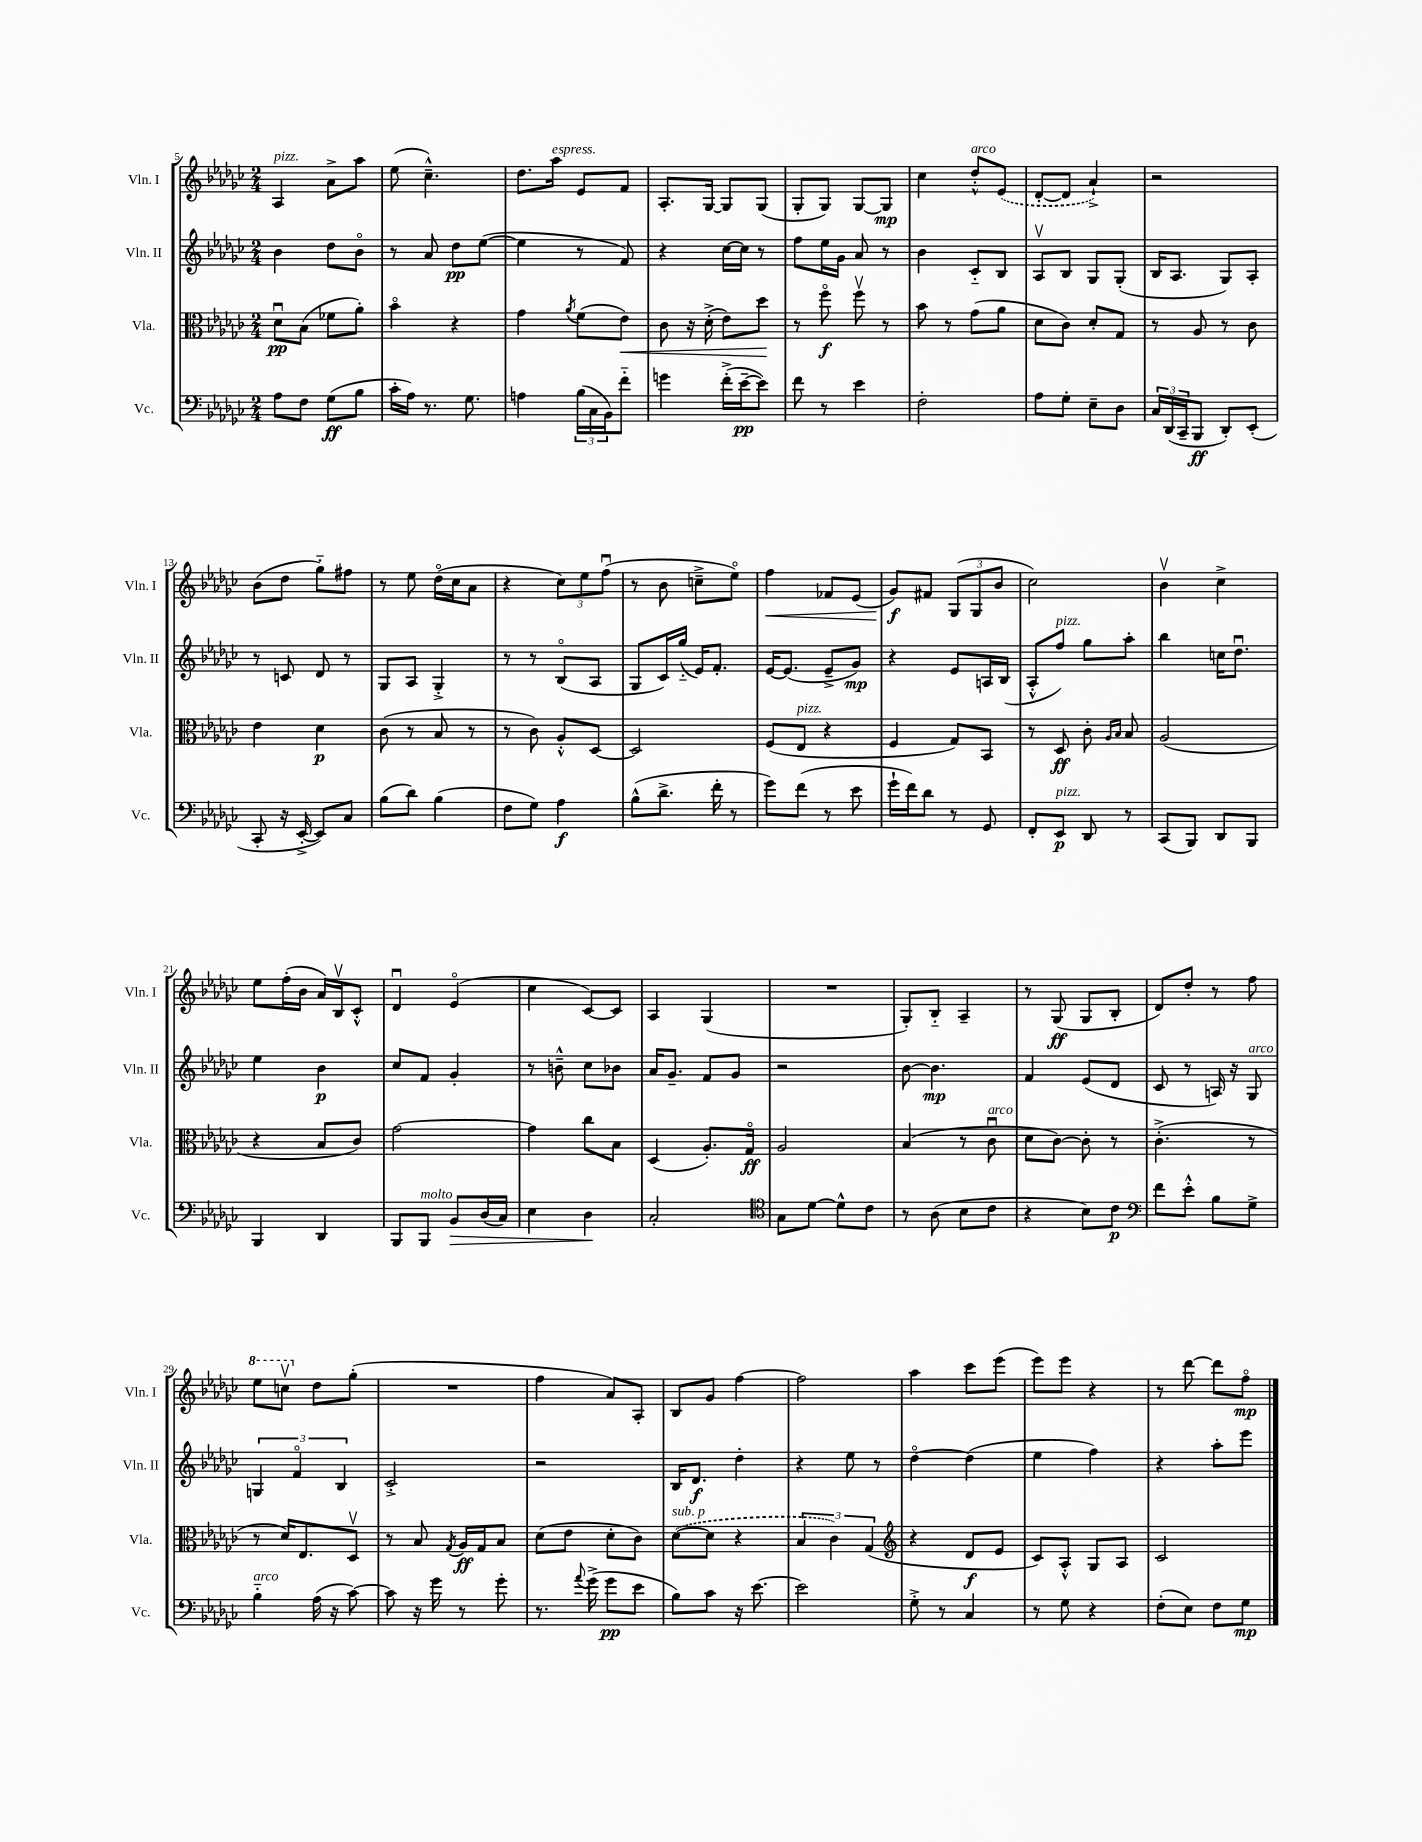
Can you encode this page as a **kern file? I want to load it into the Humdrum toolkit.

**kern	**dynam	**kern	**dynam	**kern	**dynam	**kern	**dynam
*part4	*part4	*part3	*part3	*part2	*part2	*part1	*part1
*staff4	*staff4	*staff3	*staff3	*staff2	*staff2	*staff1	*staff1
*I"Vc.	*	*I"Vla.	*	*I"Vln. II	*	*I"Vln. I	*
*I'Vc.	*	*I'Vla.	*	*I'Vln. II	*	*I'Vln. I	*
*clefF4	*	*clefC3	*	*clefG2	*	*clefG2	*
*k[b-e-a-d-g-c-]	*	*k[b-e-a-d-g-c-]	*	*k[b-e-a-d-g-c-]	*	*k[b-e-a-d-g-c-]	*
*M2/4	*	*M2/4	*	*M2/4	*	*M2/4	*
=5	=5	=5	=5	=5	=5	=5	=5
!	!	!	!	!	!	!LO:TX:a:i:t=pizz.	!
8A-\L	.	8d-u\L	pp	4b-\	.	4A-/	.
8F\J	.	(8B-\J	.	.	.	.	.
(8G-\L	ff	8f-X\L	.	8dd-\L	.	8a-^\L	.
8B-\J	.	8a-'\J)	.	8b-\J	.	8aa-\J	.
=6	=6	=6	=6	=6	=6	=6	=6
16c-'\LL	.	4b-\	.	8r	.	(8ee-\	.
16A-\JJ)	.	.	.	.	.	.	.
8.r	.	.	.	8a-/	.	4.cc-~^^\)	.
.	.	4r	.	8dd-\L	pp	.	.
8.G-\	.	.	.	.	.	.	.
.	.	.	.	([8ee-\J	.	.	.
=7	=7	=7	=7	=7	=7	=7	=7
4An\	.	4g-\	.	4ee-\]	.	8.dd-\L	.
!	!	!	!	!	!	!LO:TX:a:i:t=espress.	!
.	.	.	.	.	.	16aa-\Jk	.
.	.	8qa-/	.	.	.	.	.
(24B-\LL	.	(8f\L	.	8r	.	8e-/L	.
24C-\	.	.	.	.	.	.	.
24BB-\J)	.	.	.	.	.	.	.
!	!	!	!LO:HP:b	!	!	!	!
8f\J	.	8e-\J)	<	8f/)	.	8f/J	.
=8	=8	=8	=8	=8	=8	=8	=8
4gn\	.	8c-\	.	4r	.	8.A-'/L	.
.	.	16r	.	.	.	.	.
.	.	(16d-'^\	.	.	.	[16G-/Jk	.
(16f'^\LL	.	8e-\L)	.	[16cc-\LL	.	8G-/L]	.
[16e-~\J	pp	.	.	16cc-\JJ]	.	.	.
8e-\J])	.	8dd-\J	.	8r	.	(8G-/J	.
.	.	.	[	.	.	.	.
=9	=9	=9	=9	=9	=9	=9	=9
8f\	.	8r	.	8ff\L	.	8G-'/L	.
8r	.	8ff\	f	16ee-\L	.	8G-/J)	.
.	.	.	.	16g-\JJ	.	.	.
4e-\	.	8ffv\	.	8a-/	.	[8G-/L	.
.	.	8r	.	8r	.	8G-/J]	mp
=10	=10	=10	=10	=10	=10	=10	=10
2F'\	.	8b-\	.	4b-\	.	4cc-\	.
.	.	8r	.	.	.	.	.
!	!	!	!	!	!	!LO:TX:a:i:t=arco	!
.	.	(8g-\L	.	8c-/L	.	8dd-'^^/L	.
.	.	8a-\J	.	8B-/J	.	(8e-/J	.
=11	=11	=11	=11	=11	=11	=11	=11
8A-\L	.	8d-\L	.	8A-v/L	.	[8d-'/L	.
8G-'\J	.	8c-\J)	.	8B-/J	.	8d-/J]	.
8E-~\L	.	8d-'/L	.	8G-/L	.	4a-`^/)	.
8D-\J	.	8G-/J	.	(8G-'/J	.	.	.
=12	=12	=12	=12	=12	=12	=12	=12
24C-/LL	.	8r	.	16B-/KL	.	2r	.
(24DD-/	.	.	.	.	.	.	.
.	.	.	.	8.A-/J	.	.	.
24CC-~/J	.	.	.	.	.	.	.
8BBB-/J	ff	8A-/	.	.	.	.	.
8DD-'/L)	.	8r	.	8G-/L)	.	.	.
(8EE-'/J	.	8c-\	.	8A-'/J	.	.	.
!!LO:LB:g=z
=13	=13	=13	=13	=13	=13	=13	=13
8CC-'/	.	4e-\	.	8r	.	(8b-\L	.
16r	.	.	.	8cn/	.	8dd-\J	.
[16EE-'^/	.	.	.	.	.	.	.
8EE-/L])	.	4d-\	p	8d-/	.	8gg-\L)	.
8C-/J	.	.	.	8r	.	8ff#X\J	.
=14	=14	=14	=14	=14	=14	=14	=14
(8B-\L	.	(8c-\	.	8G-/L	.	8r	.
8d-\J)	.	8r	.	8A-/J	.	8ee-\	.
(4B-\	.	8B-/	.	4G-'^/	.	(16dd-\LL	.
.	.	.	.	.	.	16cc-\J	.
.	.	8r	.	.	.	8a-\J	.
=15	=15	=15	=15	=15	=15	=15	=15
8F\L	.	8r	.	8r	.	4r	.
8G-\J)	.	8c-\)	.	8r	.	.	.
4A-\	f	8A-'^^/L	.	(8B-/L	.	12cc-\L)	.
.	.	.	.	.	.	12ee-\	.
.	.	[8D-/J	.	8A-/J	.	.	.
.	.	.	.	.	.	(12ffu\J	.
=16	=16	=16	=16	=16	=16	=16	=16
(8B-^^\L	.	2D-/]	.	8G-/L	.	8r	.
8.d-^\J	.	.	.	16c-/L)	.	8b-\	.
.	.	.	.	(16gg-/JJ	.	.	.
.	.	.	.	16e-/KL)	.	8ccn~^\L	.
16f'\	.	.	.	8.f'/J	.	.	.
8r	.	.	.	.	.	8ee-\J)	.
=17	=17	=17	=17	=17	=17	=17	=17
!	!	!	!	!	!	!	!LO:HP:b
8g-\L)	.	(8F/L	.	[16e-/KL	.	4ff\	<
.	.	.	.	(8.e-/J]	.	.	.
!	!	!LO:TX:a:i:t=pizz.	!	!	!	!	!
(8f\J	.	8E-/J	.	.	.	.	.
8r	.	4r	.	8e-~^/L	.	8f-X/L	.
8e-\	.	.	.	8g-/J)	mp	(8e-/J	.
=18	=18	=18	=18	=18	=18	=18	=18
16g-`\LL	.	4F/	.	4r	.	8g-/L)	f
16f\J)	.	.	.	.	.	.	.
8d-\J	.	.	.	.	.	8f#X/J	[
8r	.	8G-/L)	.	8e-/L	.	(12G-/L	.
.	.	.	.	.	.	12G-/	.
8GG-/	.	8BB-/J	.	16An/L	.	.	.
.	.	.	.	.	.	12b-/J	.
.	.	.	.	(16B-/JJ	.	.	.
=19	=19	=19	=19	=19	=19	=19	=19
8FF'/L	.	8r	.	8A-'^^/L	.	2cc-\)	.
!	!	!	!	!LO:TX:a:i:t=pizz.	!	!	!
!LO:TX:a:i:t=pizz.	!	!	!	!	!	!	!
8EE-/J	p	8D-/	ff	8ff/J)	.	.	.
8DD-/	.	8c-'\	.	8gg-\L	.	.	.
.	.	16qqA-/LL	.	.	.	.	.
.	.	16qqB-/JJ	.	.	.	.	.
8r	.	8B-/	.	8aa-'\J	.	.	.
=20	=20	=20	=20	=20	=20	=20	=20
(8CC-/L	.	(2A-/	.	4bb-\	.	4b-v\	.
8BBB-/J)	.	.	.	.	.	.	.
8DD-/L	.	.	.	16ccn\KL	.	4cc-^\	.
.	.	.	.	8.dd-u\J	.	.	.
8BBB-/J	.	.	.	.	.	.	.
!!LO:LB:g=z
=21	=21	=21	=21	=21	=21	=21	=21
4BBB-/	.	4r	.	4ee-\	.	8ee-\L	.
.	.	.	.	.	.	(16ff'\L	.
.	.	.	.	.	.	16b-\JJ	.
4DD-/	.	8B-/L	.	4b-\	p	16a-/LL)	.
.	.	.	.	.	.	16B-v/J	.
.	.	8c-/J)	.	.	.	8c-'^^/J	.
=22	=22	=22	=22	=22	=22	=22	=22
8BBB-/L	.	[2g-\	.	8cc-/L	.	4d-u/	.
!LO:TX:a:i:t=molto	!	!	!	!	!	!	!
8BBB-/J	.	.	.	8f/J	.	.	.
!	!LO:HP:b	!	!	!	!	!	!
8BB-/L	>	.	.	4g-'/	.	(4e-/	.
(16D-/L	.	.	.	.	.	.	.
16C-/JJ)	.	.	.	.	.	.	.
=23	=23	=23	=23	=23	=23	=23	=23
4E-\	.	4g-\]	.	8r	.	4cc-\	.
.	.	.	.	8bn~^^\	.	.	.
4D-\	.	8cc-\L	.	8cc-\L	.	[8c-/L)	.
.	.	8B-\J	.	8b-X\J	.	8c-/J]	.
.	]	.	.	.	.	.	.
=24	=24	=24	=24	=24	=24	=24	=24
2C-'/	.	(4D-/	.	16a-/KL	.	4A-/	.
.	.	.	.	8.g-~/J	.	.	.
.	.	8.A-'/L)	.	8f/L	.	(4G-/	.
.	.	.	.	8g-/J	.	.	.
.	.	16G-/Jk	ff	.	.	.	.
=25	=25	=25	=25	=25	=25	=25	=25
*clefC4	*	*	*	*	*	*	*
8G-\L	.	2A-/	.	2r	.	2r	.
[8d-\J	.	.	.	.	.	.	.
8d-^^\L]	.	.	.	.	.	.	.
8c-\J	.	.	.	.	.	.	.
=26	=26	=26	=26	=26	=26	=26	=26
8r	.	(4B-/	.	[8b-\	.	8G-'/L)	.
(8A-\	.	.	.	4.b-\]	mp	8B-/J	.
8B-\L	.	8r	.	.	.	4A-~/	.
!	!	!LO:TX:a:i:t=arco	!	!	!	!	!
8c-\J	.	8c-u\	.	.	.	.	.
=27	=27	=27	=27	=27	=27	=27	=27
4r	.	8d-\L	.	4f/	.	8r	.
.	.	[8c-\J)	.	.	.	(8G-/	ff
8B-\L)	.	8c-'\]	.	(8e-/L	.	8G-/L	.
8c-\J	p	8r	.	8d-/J	.	8B-'/J	.
=28	=28	=28	=28	=28	=28	=28	=28
*clefF4	*	*	*	*	*	*	*
8f\L	.	(4.c-'^\	.	8c-/	.	8d-/L)	.
8e-'^^\J	.	.	.	8r	.	8dd-'/J	.
8B-\L	.	.	.	16An/)	.	8r	.
.	.	.	.	16r	.	.	.
!	!	!	!	!LO:TX:a:i:t=arco	!	!	!
8G-^\J	.	8r	.	8G-/	.	8ff\	.
!!LO:LB:g=z
=29	=29	=29	=29	=29	=29	=29	=29
*	*	*	*	*	*	*8va	*
!LO:TX:a:i:t=arco	!	!	!	!	!	!	!
4B-\	.	8r	.	6Gn/	.	8eee-\L	.
.	.	16d-/KL)	.	.	.	8cccnv\J	.
.	.	.	.	6f/	.	.	.
.	.	8.E-/	.	.	.	.	.
*	*	*	*	*	*	*X8va	*
(16A-\	.	.	.	.	.	8dd-\L	.
16r	.	.	.	.	.	.	.
.	.	.	.	6B-/	.	.	.
[8c-\)	.	8D-v/J	.	.	.	(8gg-'\J	.
=30	=30	=30	=30	=30	=30	=30	=30
8c-\]	.	8r	.	2c-'^/	.	2r	.
16r	.	8B-/	.	.	.	.	.
16g-\	.	.	.	.	.	.	.
.	.	8qG-/	.	.	.	.	.
8r	.	16A-/LL	ff	.	.	.	.
.	.	16G-/J	.	.	.	.	.
8g-'\	.	8B-/J	.	.	.	.	.
=31	=31	=31	=31	=31	=31	=31	=31
8.r	.	(8d-\L	.	2r	.	4ff\	.
.	.	8e-\J	.	.	.	.	.
8qqa-/	.	.	.	.	.	.	.
(16g-^\	.	.	.	.	.	.	.
8g-\L	pp	8d-'\L	.	.	.	8a-/L)	.
8e-\J	.	8c-\J)	.	.	.	8A-'/J	.
=32	=32	=32	=32	=32	=32	=32	=32
!	!	!LO:TX:a:i:t=sub. p	!	!	!	!	!
8B-\L)	.	([8d-\L	.	16B-/KL	.	8B-/L	.
.	.	.	.	8.d-/J	f	.	.
8c-\J	.	8d-\J]	.	.	.	8g-/J	.
16r	.	4r	.	4dd-'\	.	[4ff\	.
[8.e-\	.	.	.	.	.	.	.
=33	=33	=33	=33	=33	=33	=33	=33
2e-\]	.	6B-/	.	4r	.	2ff\]	.
.	.	6c-\)	.	.	.	.	.
.	.	.	.	8ee-\	.	.	.
.	.	(6G-/	.	.	.	.	.
.	.	.	.	8r	.	.	.
=34	=34	=34	=34	=34	=34	=34	=34
*	*	*clefG2	*	*	*	*	*
8G-'^\	.	4r	.	[4dd-\	.	4aa-\	.
8r	.	.	.	.	.	.	.
4C-/	.	8d-/L	f	(4dd-\]	.	8ccc-\L	.
.	.	8e-/J	.	.	.	(8eee-\J	.
=35	=35	=35	=35	=35	=35	=35	=35
8r	.	8c-/L)	.	4ee-\	.	8eee-\L)	.
8G-\	.	8A-'^^/J	.	.	.	8eee-\J	.
4r	.	8G-/L	.	4ff\)	.	4r	.
.	.	8A-/J	.	.	.	.	.
=36	=36	=36	=36	=36	=36	=36	=36
(8F'\L	.	2c-/	.	4r	.	8r	.
8E-\J)	.	.	.	.	.	[8ddd-\	.
8F\L	.	.	.	8aa-'\L	.	8ddd-\L]	.
8G-\J	mp	.	.	8eee-\J	.	8ff\J	mp
==	==	==	==	==	==	==	==
*-	*-	*-	*-	*-	*-	*-	*-
